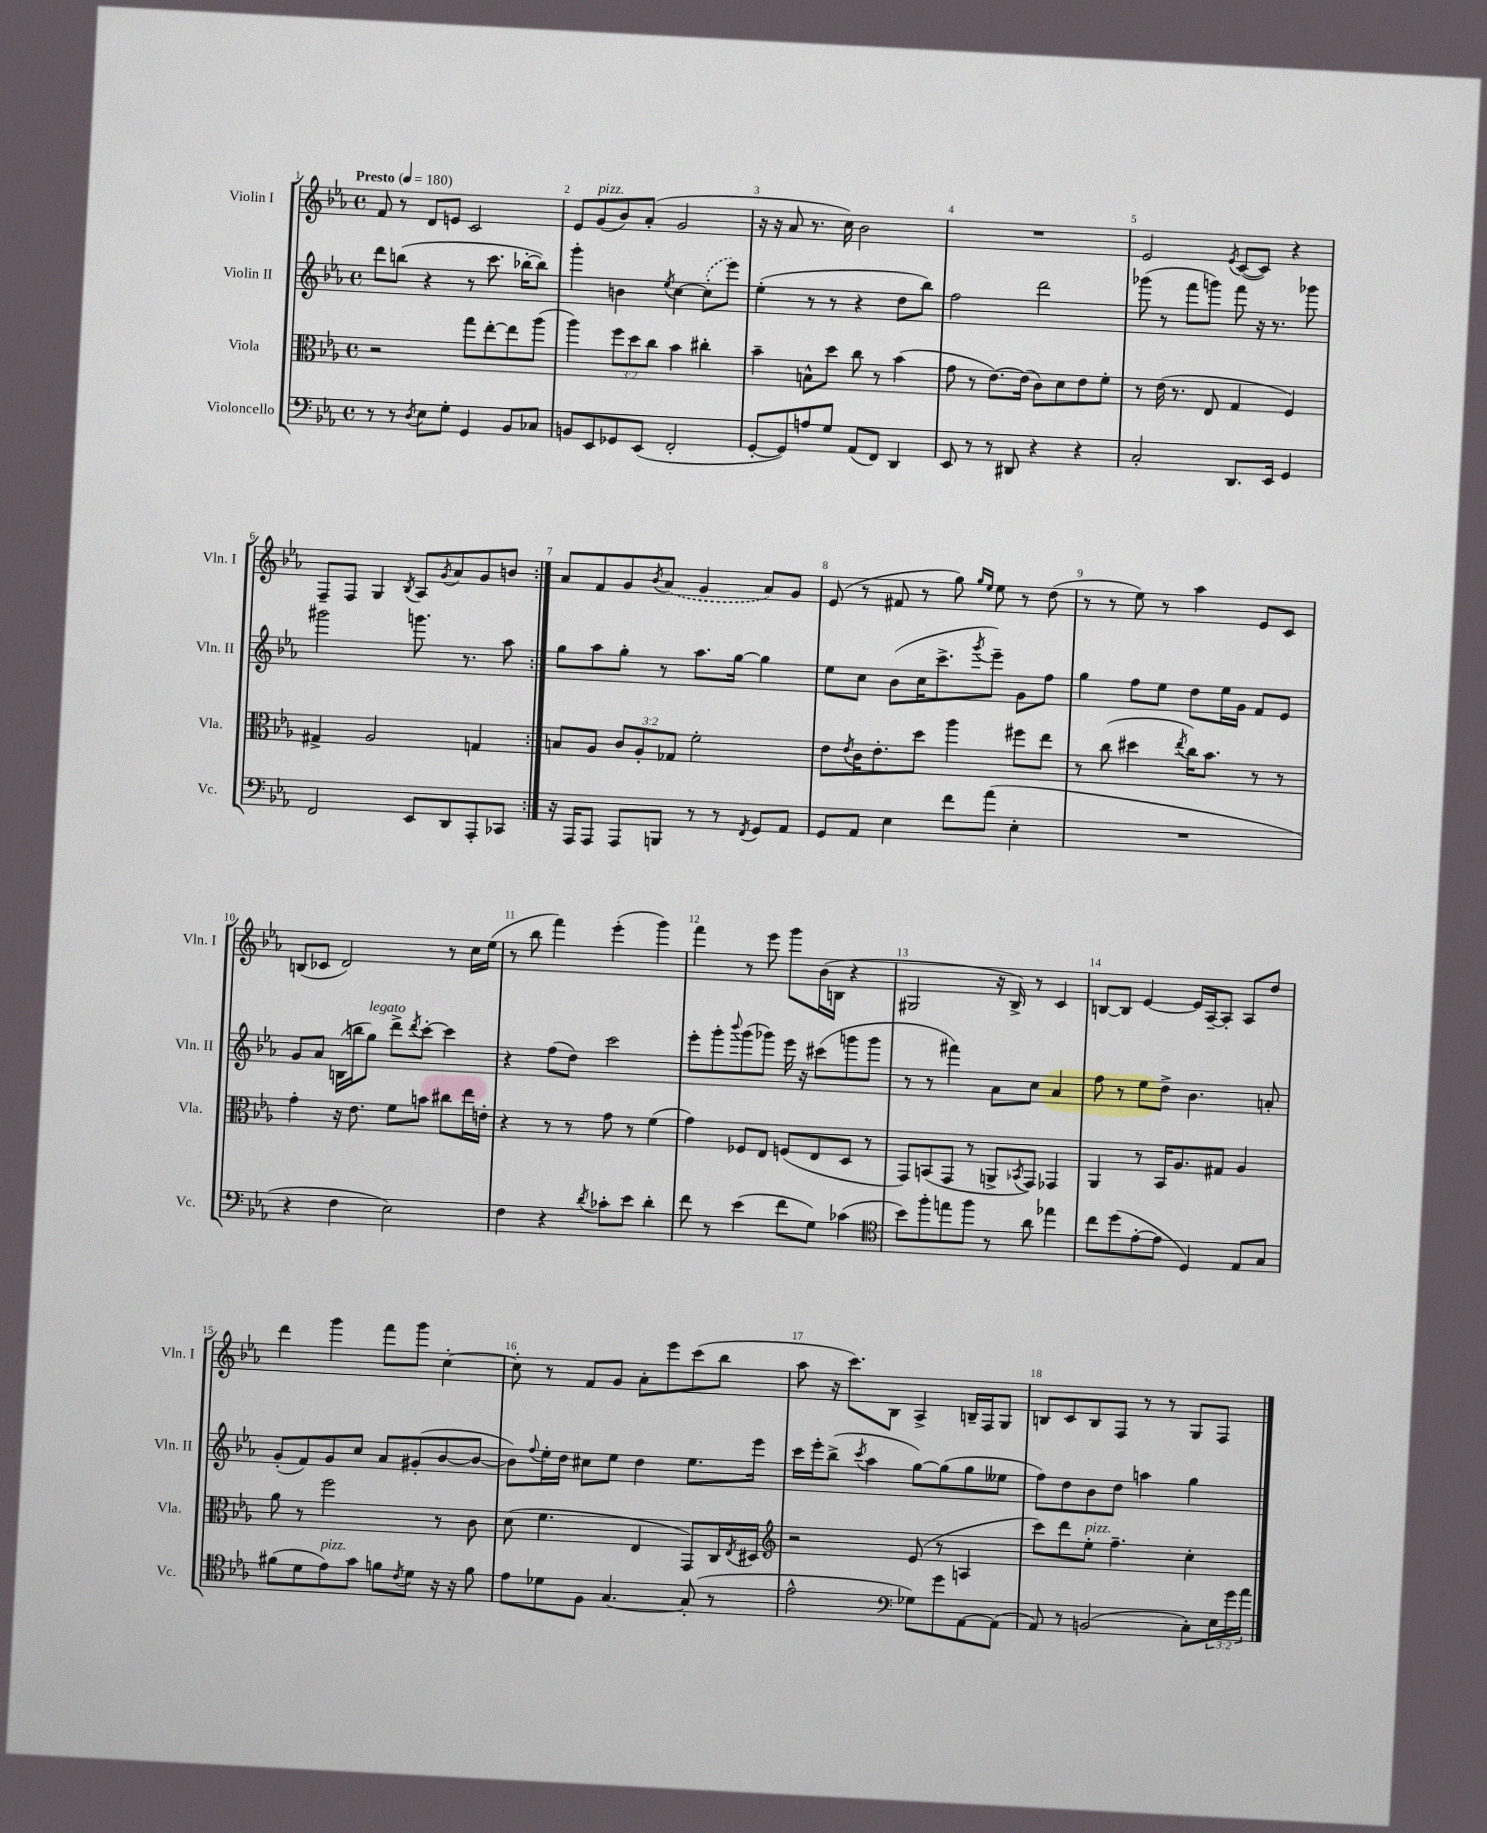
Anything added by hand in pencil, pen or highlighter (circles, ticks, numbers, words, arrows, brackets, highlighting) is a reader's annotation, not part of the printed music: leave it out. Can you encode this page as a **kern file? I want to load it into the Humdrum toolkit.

**kern	**kern	**kern	**kern
*part4	*part3	*part2	*part1
*staff4	*staff3	*staff2	*staff1
*I"Violoncello	*I"Viola	*I"Violin II	*I"Violin I
*I'Vc.	*I'Vla.	*I'Vln. II	*I'Vln. I
*clefF4	*clefC3	*clefG2	*clefG2
*k[b-e-a-]	*k[b-e-a-]	*k[b-e-a-]	*k[b-e-a-]
*M4/4	*M4/4	*M4/4	*M4/4
*met(c)	*met(c)	*met(c)	*met(c)
*MM180	*MM180	*MM180	*MM180
=1	=1	=1	=1
!	!	!	!LO:TX:a:B:t=Presto
8r	2r	8ddd\L	8f/
8r	.	(8bbn\J	8r
8qD/	.	.	.
8E-\L	.	4r	8d/L
8G'\J	.	.	8en/J
4GG/	8gg\L	8r	2c/
.	[8ee-'\	8.ccc\	.
8BB-/L	8ee-\]	.	.
.	.	[16bb-X'\KL	.
8C-X/J	(8aa-\J	8bb-\J])	.
=2	=2	=2	=2
8BBn/L	4aa-\)	4ggg'\	8e-/L
!	!	!	!LO:TX:a:i:t=pizz.
8EE-/	.	.	(8g/
8GG-X/	12ff\L	4bn\	8b-/)
.	12dd\	.	.
(8EE-/J	.	.	(8a-'/J
.	12cc\J	.	.
.	.	8qee-/	.
2FF'/	4b-\	[4cc\	2g/
.	4cc#X'\	(8cc'\L]	.
.	.	8eee-\J)	.
=3	=3	=3	=3
[8GG'/L	4b-~\	(4ee-'\	16r
.	.	.	16r
8GG/])	.	.	8a-/
8An/	8Bn^^\L	8r	8.r
8G/J	8dd\J	8r	.
.	.	.	16cc\)
(8AA-/L	8cc\	4r	2b-\
8FF/J)	8r	.	.
4DD/	(4b-\	8dd\L	.
.	.	8bb-\J)	.
=4	=4	=4	=4
8EE-/	8g\	2ff\	1r
8r	8r	.	.
8r	[8.e-\L)	.	.
8DD#X/	.	.	.
.	(16e-\Jk]	.	.
4r	8c\L)	2ddd\	.
.	8d\	.	.
4r	8e-\	.	.
.	8f'\J	.	.
=5	=5	=5	=5
2C'/	8r	(8ggg-X\	2e-/
.	(16e-\	8r	.
.	8.r	.	.
.	.	8fff\L	.
.	8E-/	8gggn\J)	.
.	.	.	8qe-/
8.DD/L	4G/	8fff\	([8c/L
.	.	16r	8c/J])
16EE-/Jk	.	8.r	.
4GG/	4F/)	.	4r
.	.	8ggg-X\	.
!!LO:LB:g=z
=6	=6	=6	=6
2FF/	4G#X^/	2ggg#X\	8F~/L
.	.	.	8F/J
.	2A-/	.	4G/
.	.	.	8qB-/
8EE-/L	.	8.gggn\	8A-/L
.	.	.	8qg/
8DD/	.	.	8a-/
.	.	8.r	.
8AAA-'/	4Gn/	.	8g/
8CC-X/J	.	8aa-\	8bn/J
=7:|!	=7:|!	=7:|!	=7:|!
16r	8Bn/L	8gg\L	8a-/L
16AAA-/KL	.	.	.
8AAA-/J	8A-/J	8aa-\	8f/
8AAA-/L	12c/L	8gg'\J	8g/
.	12A-'/	.	.
.	.	.	8qb-/
8BBBn/J	.	8r	(8a-/J
.	12G-X/J	.	.
8r	2f'\	8.aa-\L	4g/
8r	.	.	.
.	.	[16gg\Jk	.
8qFF/	.	.	.
8GG/L	.	4gg\]	8a-/L)
8AA-/J	.	.	8g/J
=8	=8	=8	=8
8GG/L	8e-\L	8ee-\L	(8e-/
.	8qe-/	.	.
8AA-/J	16c\K	8cc\J	8r
.	8.e-'\	.	.
4E-\	.	(8b-\L	8f#X/
.	8dd\J	16cc\K	8r
.	.	8.ccc^\	.
8f\L	4aa-\	.	8gg\)
.	.	.	16qqgg/LL
.	.	8qggg/	16qqee-/JJ
(8a-\J	.	8eee-~\J)	8ee-\
4E-'\	8ff#X\L	8g\L	8r
.	8ee-\J	8ff\J	(8dd\
=9	=9	=9	=9
1r	8r	4gg\	8r
.	(8cc\	.	8r
.	4dd#X\	8ff\L	8ee-\)
.	.	8ee-\J	8r
.	8qee-/	.	.
.	16cc\KL)	8dd\L	4aa-\
.	8.b-\J	.	.
.	.	16ee-\L	.
.	.	16g\JJ	.
.	8r	8f/L	8e-/L
.	8r	8e-/J	8c/J
!!LO:LB:g=z
=10	=10	=10	=10
4r	4g'\	8g/L	(8Bn/L
.	.	8a-/J	8c-X/J
4F\	16r	(16Bn\LL	2d/)
.	8.e-\	16bbn\J	.
!	!	!LO:TX:a:i:t=legato	!
.	.	8gg\J)	.
2E-\)	8f\L	8ddd^\L	.
.	.	8qddd/	.
.	8bn\J	[8ccc'\J	.
.	8cc#X\L	4ccc\]	8r
.	16ee-\L	.	16cc\LL
.	16en'\JJ	.	(16ee-\JJ
=11	=11	=11	=11
4F\	4r	4r	8r
.	.	.	8bb-\
4r	8r	(8ff\L	4fff\)
.	8r	8dd\J)	.
8qd/	.	.	.
8c-X'\L	8g\	2ccc\	(4eee-'\
8e-\J	8r	.	.
4d'\	(4f\	.	4ggg\)
=12	=12	=12	=12
8f\	4g\)	8eee-'\L	4fff\
8r	.	8ggg'\	.
.	.	8qqbbb-/	.
(4e-\	8F-X/L	(8ggg\	8r
.	8E-/J	8ggg-X\J)	8eee-\
8f\L	(8Fn/L	16eee-\	8ggg\L
.	.	16r	.
8G\J)	8E-/	(8ccc#X\L	(16b-\L
.	.	.	16Bn\JJ
(4c-X\	8D/J	8gggn\	4r
.	8r	8ggg\J	.
=13	=13	=13	=13
*clefC4	*	*	*
8b-\L)	8GG/L)	8r	2G#X/
8ff'\	(8BBn/	8r	.
8een\	8GG/J	4fff#X\)	.
8ff\J	8r	.	.
8r	8AAn^/L	8a-\L	16r
.	.	.	16B-^/)
.	8qBB-X/	.	.
8a-\	8GG/J)	8cc\J	8r
4ee-X\	4GG-X/	4a-/	4c/
=14	=14	=14	=14
8cc\L	4AA-/	8ff\	[8Bn/L
(8dd\	.	8r	8B/J]
[8e-'\	8r	8ee-\L	[4e-/
8e-\J]	16BB-/KL	8dd^\J	.
.	8.A-/	.	.
4D/)	.	4.b-\	16e-/LL]
.	.	.	[16A-~/J
.	8G#X/J	.	8A-'/J]
8E-/L	4A-/	.	8A-/L
8G/J	.	8an'/	8dd/J
!!LO:LB:g=z
=15	=15	=15	=15
(8f#X\L	8a-\	(8g'/L	4ddd\
8d\	8r	8f/)	.
!LO:TX:a:i:t=pizz.	!	!	!
8e-\)	2ff\	8g/	4ggg\
8g\J	.	8cc/J	.
8fn\L	.	8a-/L	8fff\L
8qc/	.	.	.
8d\J	.	(8g#X'/	8ggg\J
16r	8r	[8b-/	[4cc'\
16r	.	.	.
8f\	8c\	8b-/J_	.
=16	=16	=16	=16
8e-\L	(8d\	8b-\L])	8cc'\]
.	.	8qqff/	.
8d-X\	4.f\	16ee-'\L	8r
.	.	16dd\JJ	.
8F\J	.	8cc#X\L	8f/L
[4.G/	.	8ee-\J	8g/J
.	4E-/	4dd\	8a-'\L
.	.	.	8eee-\
(8G'/]	8GG/L)	8.ee-\L	(8ccc\
8r	16C/L	.	8bb-\J
.	8qE-/	.	.
.	16D#X/JJ	16eee-\Jk	.
=17	=17	=17	=17
*	*clefG2	*	*
2e-^^\	2r	16ccc\LL	8aa-\
.	.	16eee-'\J	.
.	.	(8bb-^\J	16r
.	.	.	8.ccc\L)
.	.	8qccc/	.
.	.	4aa-\	.
.	.	.	8B-\J
*clefF4	*	*	*
8G-X\L)	(8e-/	[8gg\L)	4A-^/
8g\	8r	(8gg\]	.
[8AA-\	4An/	8gg\	16Bn~/LL
.	.	.	16F/J
(8AA-\J]	.	8ee--X\J	8G/J
=18	=18	=18	=18
8AA-/)	8ccc\L)	8ff\L)	8Bn/L
8r	8ddd\	8dd\	8c/
!	!LO:TX:a:i:t=pizz.	!	!
(2BBn/	8ee-'\J	8b-\	8B/
.	4.ff~\	8dd\J	8F/J
.	.	4aan\	8r
.	.	.	8r
8C'\L)	4cc'\	4gg\	8G/L
24E-\L	.	.	8F/J
24g\	.	.	.
24a-\JJ	.	.	.
==	==	==	==
*-	*-	*-	*-
